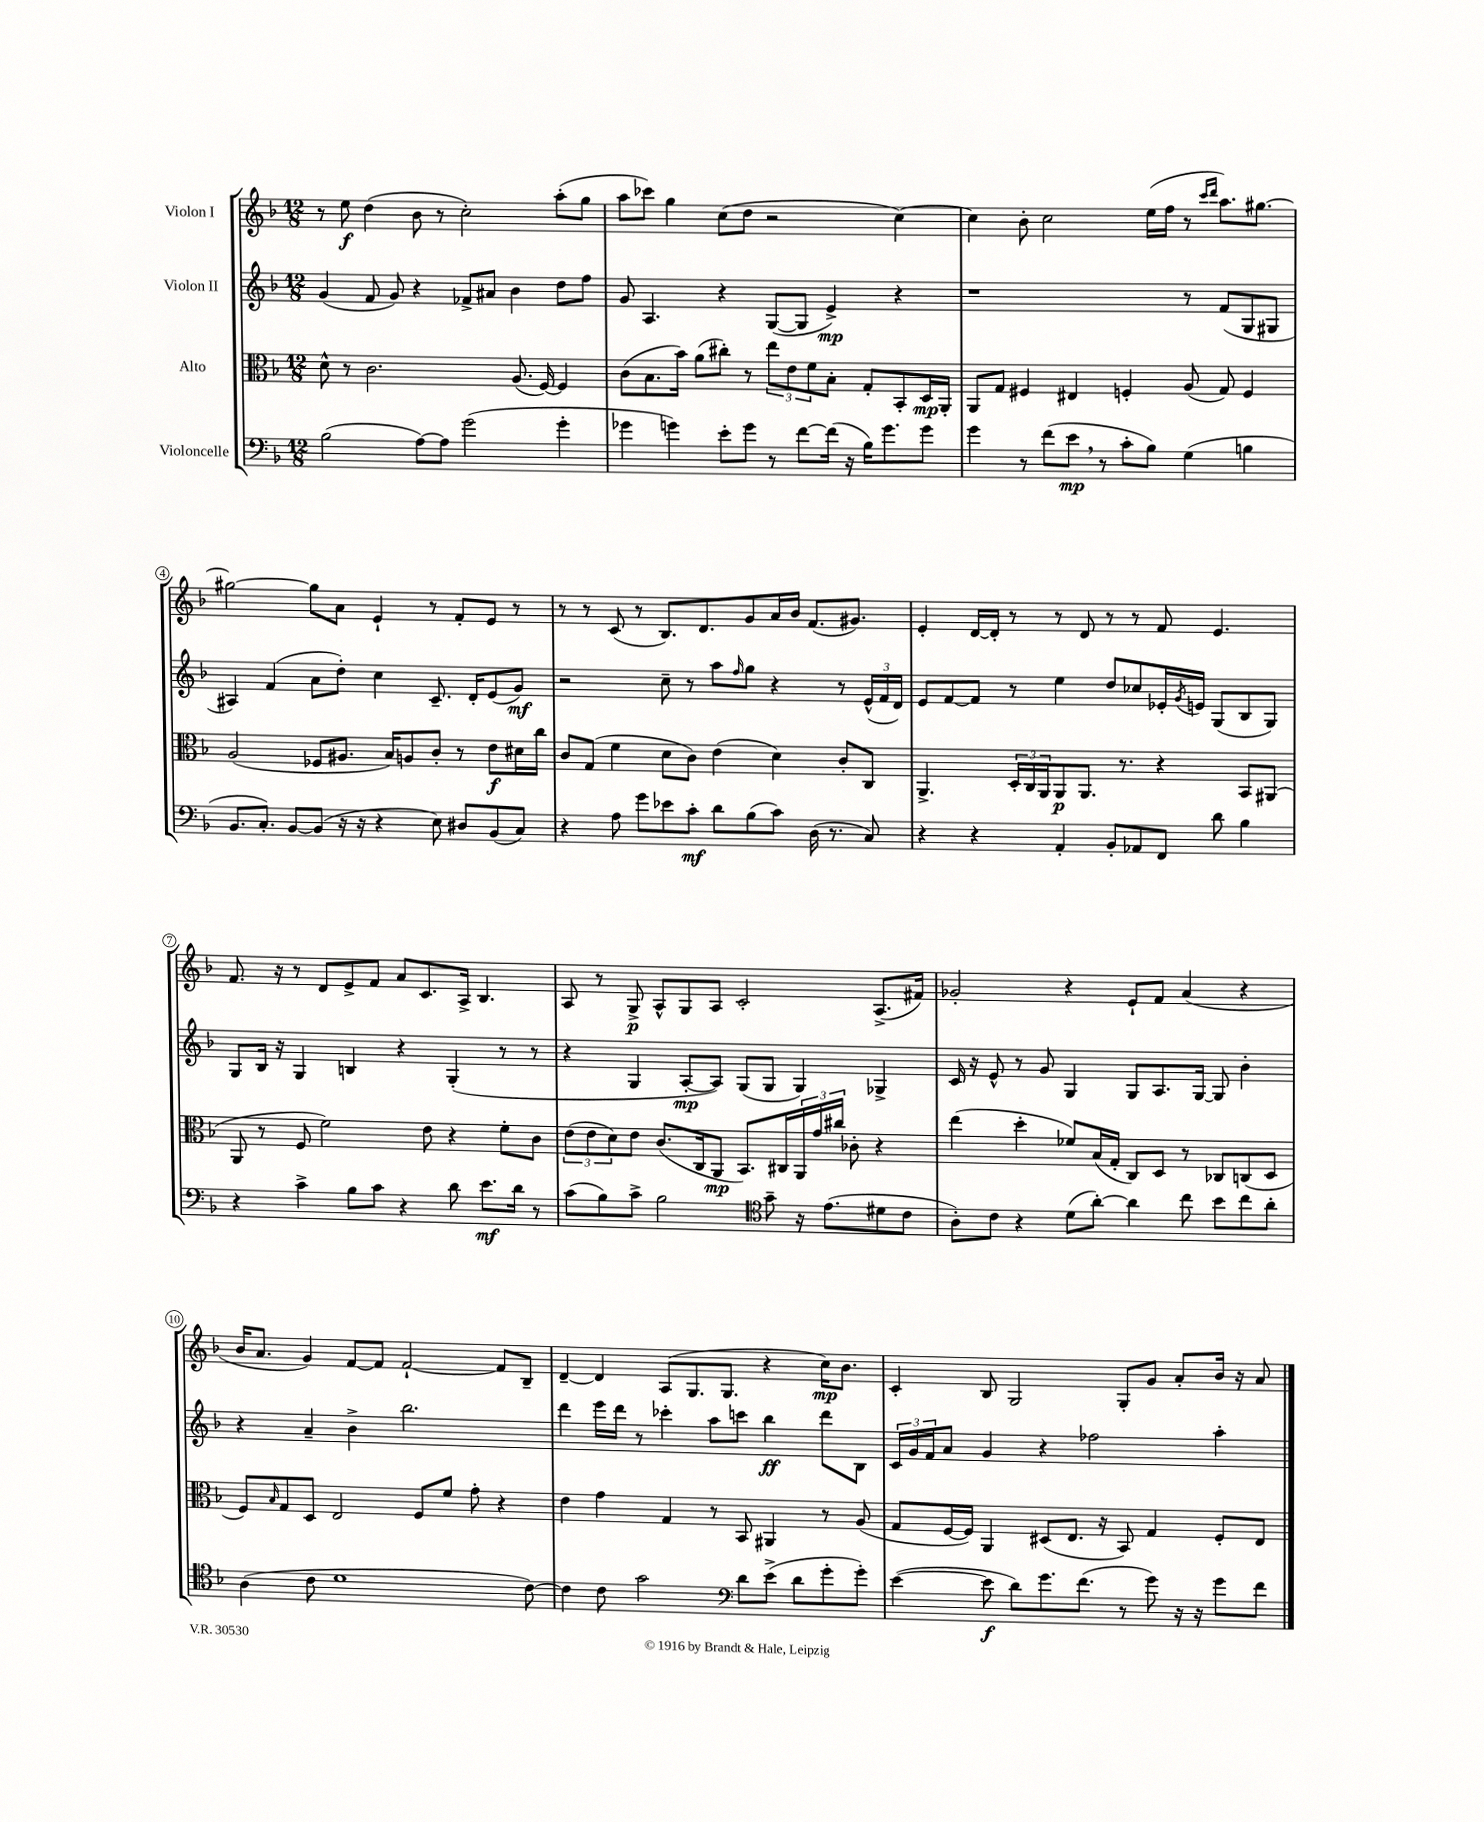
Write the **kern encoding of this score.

**kern	**kern	**kern	**kern
*staff4	*staff3	*staff2	*staff1
*clefF4	*clefC3	*clefG2	*clefG2
*k[b-]	*k[b-]	*k[b-]	*k[b-]
*M12/8	*M12/8	*M12/8	*M12/8
(2B-\	8d^^\	(4g/	8r
.	8r	.	8ee\
.	2.c\	8f/	(4dd\
.	.	8g/)	.
[8A\L)	.	4r	8b-\
8A\]J	.	.	8r
(2g\	.	8f-^/L	2cc'\)
.	.	8a#/J	.
.	(8.A/	4b-\	.
.	[16F/)	.	.
4g'\	4F/]	8dd\L	(8aa'\L
.	.	8ff\J	8gg\J
=	=	=	=
4g-\	(8c\L	8g/	8aa\L
.	8.B-\	4.A/	8ccc-\J)
4g\)	.	.	4gg\
.	16b-\Jk)	.	.
.	(8a\L	.	.
8e'\L	8cc#'\J)	4r	(8cc\L
8g\J	8r	.	8dd\J
8r	12ee\L	([8G/L	2r
.	12e\	.	.
[8f\L	.	8G/]J	.
.	12f\	.	.
(16f\]Jk	8B-'\J	4e^/)	.
16r	.	.	.
16B-\LK)	8G'/L	.	.
8.g\	.	.	.
.	8BB-'/	4r	[4cc\)
8g\J	16D/L	.	.
.	16AA'/JJ	.	.
=	=	=	=
4g\	8AA/L	1r	4cc\]
.	8G/J	.	.
8r	4F#/	.	8b-'\
(8f\L	.	.	2cc\
8e\J	4E#/	.	.
8r	.	.	.
8c'\L	4F'/	.	.
8B-\J)	.	.	(16ee\LL
.	.	.	16ff\JJ
(4G\	(8A/	8r	8r
.	.	.	16qqccc/LL
.	.	.	16qqddd/JJ
.	8G/)	(8f/L	8.aa\L)
4B\	4F/	8G/	.
.	.	.	[8.gg#\J
.	.	8G#/J	.
=	=	=	=
8.BB-/L	(2A/	4A#/)	2gg#\_
8.C'/J)	.	.	.
.	.	(4f/	.
[8BB-/L	.	.	.
(8BB-/]J	8F-/L	8a\L	8gg#\]L
16r	8.A#/J	8dd'\J)	8a\J
16r	.	.	.
4r	.	4cc\	4e`/
.	16B-/LK)	.	.
.	8A/	.	.
8E\)	8c'/J	8.c~/	8r
8D#/L	8r	.	8f'/L
.	.	16d'/LK	.
(8BB-/	8e\L	(8e/	8e/J
8C/J)	16d#\L	8g/J)	8r
.	16cc\JJ	.	.
=	=	=	=
4r	8c/L	2r	8r
.	(8G/J	.	8r
8A\	4f\	.	(8c/
8g\L	.	.	8r
8e-\	8d\L	8cc~\	8.B-/L)
8c'\J	8c\J)	8r	.
.	.	.	8.d/
8d\L	(4e\	8aa\L	.
.	.	16qqff/	.
(8B-\	.	8gg\J	8g/
8c\J)	4d\)	4r	16a/L
.	.	.	16b-/JJ
(16D\	.	.	(8.f/L
8.r	.	.	.
.	8c'/L	8r	.
.	.	.	8.g#/J)
8C/)	8C/J	(24e^^/LL	.
.	.	24f/	.
.	.	24d/JJ)	.
=	=	=	=
4r	4.AA^/	8e/L	4e'/
.	.	[8f/	.
4r	.	8f/]J	[16d/LL
.	.	.	16d'/]JJ
.	24D'/LL	8r	8r
.	24C/	.	.
.	24AA/J	.	.
4AA'/	8AA/	4ee\	8r
.	8.AA/J	.	8d/
8BB-'/L	.	8dd/L	8r
.	8.r	.	.
8AA-/	.	8cc-/	8r
8FF/J	4r	16e-'/L	8f/
.	.	8qg/	.
.	.	16e/JJ	.
8d\	.	(8G/L	4.e/
4B-\	8BB-/L	8B-/	.
.	(8AA#/J	8G/J)	.
=	=	=	=
4r	8AA/	8G/L	8.f/
.	8r	16B-/Jk	.
.	.	16r	16r
4c^\	8F/	4G/	8r
.	2f\)	.	8d/L
8B-\L	.	4B/	8e^/
8c\J	.	.	8f/J
4r	.	4r	8a/L
.	8e\	.	8.c/
8d\	4r	(4G'/	.
.	.	.	16A^/Jk
8.e\L	.	.	4.B-/
.	8f'\L	8r	.
16d\Jk	.	.	.
8r	8c\J	8r	.
=	=	=	=
(8c\L	(12e\L	4r	8A/
.	12e\	.	.
8B-\)	.	.	8r
.	12d\)	.	.
8c^\J	8e\J	4G/	8G^/
2B-\	(8.c/L	.	8A^^/L
.	.	[8A'/L	8G/
.	16C/k	.	.
.	8AA/J	8A/]J)	8A/J
.	8.BB-/L)	(8G/L	2c'/
*clefC4	*	*	*
8g~\	.	8G/J	.
.	16C#/L	.	.
16r	24AA/	4G/)	.
.	24g/	.	.
(8.e\L	.	.	.
.	24cc#/JJ	.	.
.	8c-'\	.	.
8d#\	4r	4G-^/	(8.A^/L
8c\J	.	.	.
.	.	.	16f#/Jk)
=	=	=	=
8A'\L)	(4ee\	16c/	2g-'/
.	.	16r	.
8c\J	.	8e^^/	.
4r	4dd'\	8r	.
.	.	8g/	.
(8d\L	8f-/L)	4G/	4r
[8a'\J)	(16B-/L	.	.
.	16G'/JJ	.	.
4a\]	8C/L)	8G/L	8e`/L
.	8D/J	8.A/	8f/J
8cc\	8r	.	(4a/
.	.	[16G/Jk	.
8b-\L	8C-/L	8G/]	.
8cc\	(8C/	4b-'\	4r
8a'\J	8D/J	.	.
=	=	=	=
(4A\	8F/L)	4r	16b-/LK
.	.	.	8.a/J
.	16qqB-/	.	.
.	8G/	.	.
8c\	8D/J	4a~/	4g/)
1d	2E/	.	.
.	.	4b-^\	[8f/L
.	.	.	8f/]J
.	.	2.bb-\	[2f`/
.	8F/L	.	.
.	8f/J	.	.
.	8g'\	.	.
.	4r	.	8f/]L
[8c\)	.	.	8B-~/J
=	=	=	=
4c\]	4e\	4ddd\	[4d~/
8c\	4g\	16eee\LL	4d/]
.	.	16ddd\JJ	.
2g\	.	8r	.
.	4G/	4ccc-'\	(8A/L
.	.	.	8.G/
.	8r	8aa\L	.
.	.	.	8.G/J
*clefF4	*	*	*
8d\L	8BB-/	8ccc\J	.
(8e^\J	4AA#/	4bb-\	4r
8d\L	.	.	.
8g'\	8r	8ddd\L	16cc\LK)
.	.	.	8.b-\J
8g'\J)	(8A/	8B-\J	.
=	=	=	=
([4e\	8G/L	24c/LL	4c'/
.	.	24g/	.
.	.	24f/J	.
.	[16F/L	8a/J	.
.	16F/]JJ)	.	.
8e\]	4AA/	4g/	8B-/
8d\L)	.	.	2G/
8.g\	(8D#/L	4r	.
.	8.E/J	.	.
(8.f\J	.	.	.
.	.	2ff-\	.
.	16r	.	.
8r	8BB-/)	.	8G'/L
8g\)	4G/	.	8g/J
16r	.	.	8a'/L
16r	.	.	.
8g\L	8F'/L	4aa'\	16b-/Jk
.	.	.	16r
8f\J	8E/J	.	8a/
==	==	==	==
*-	*-	*-	*-
